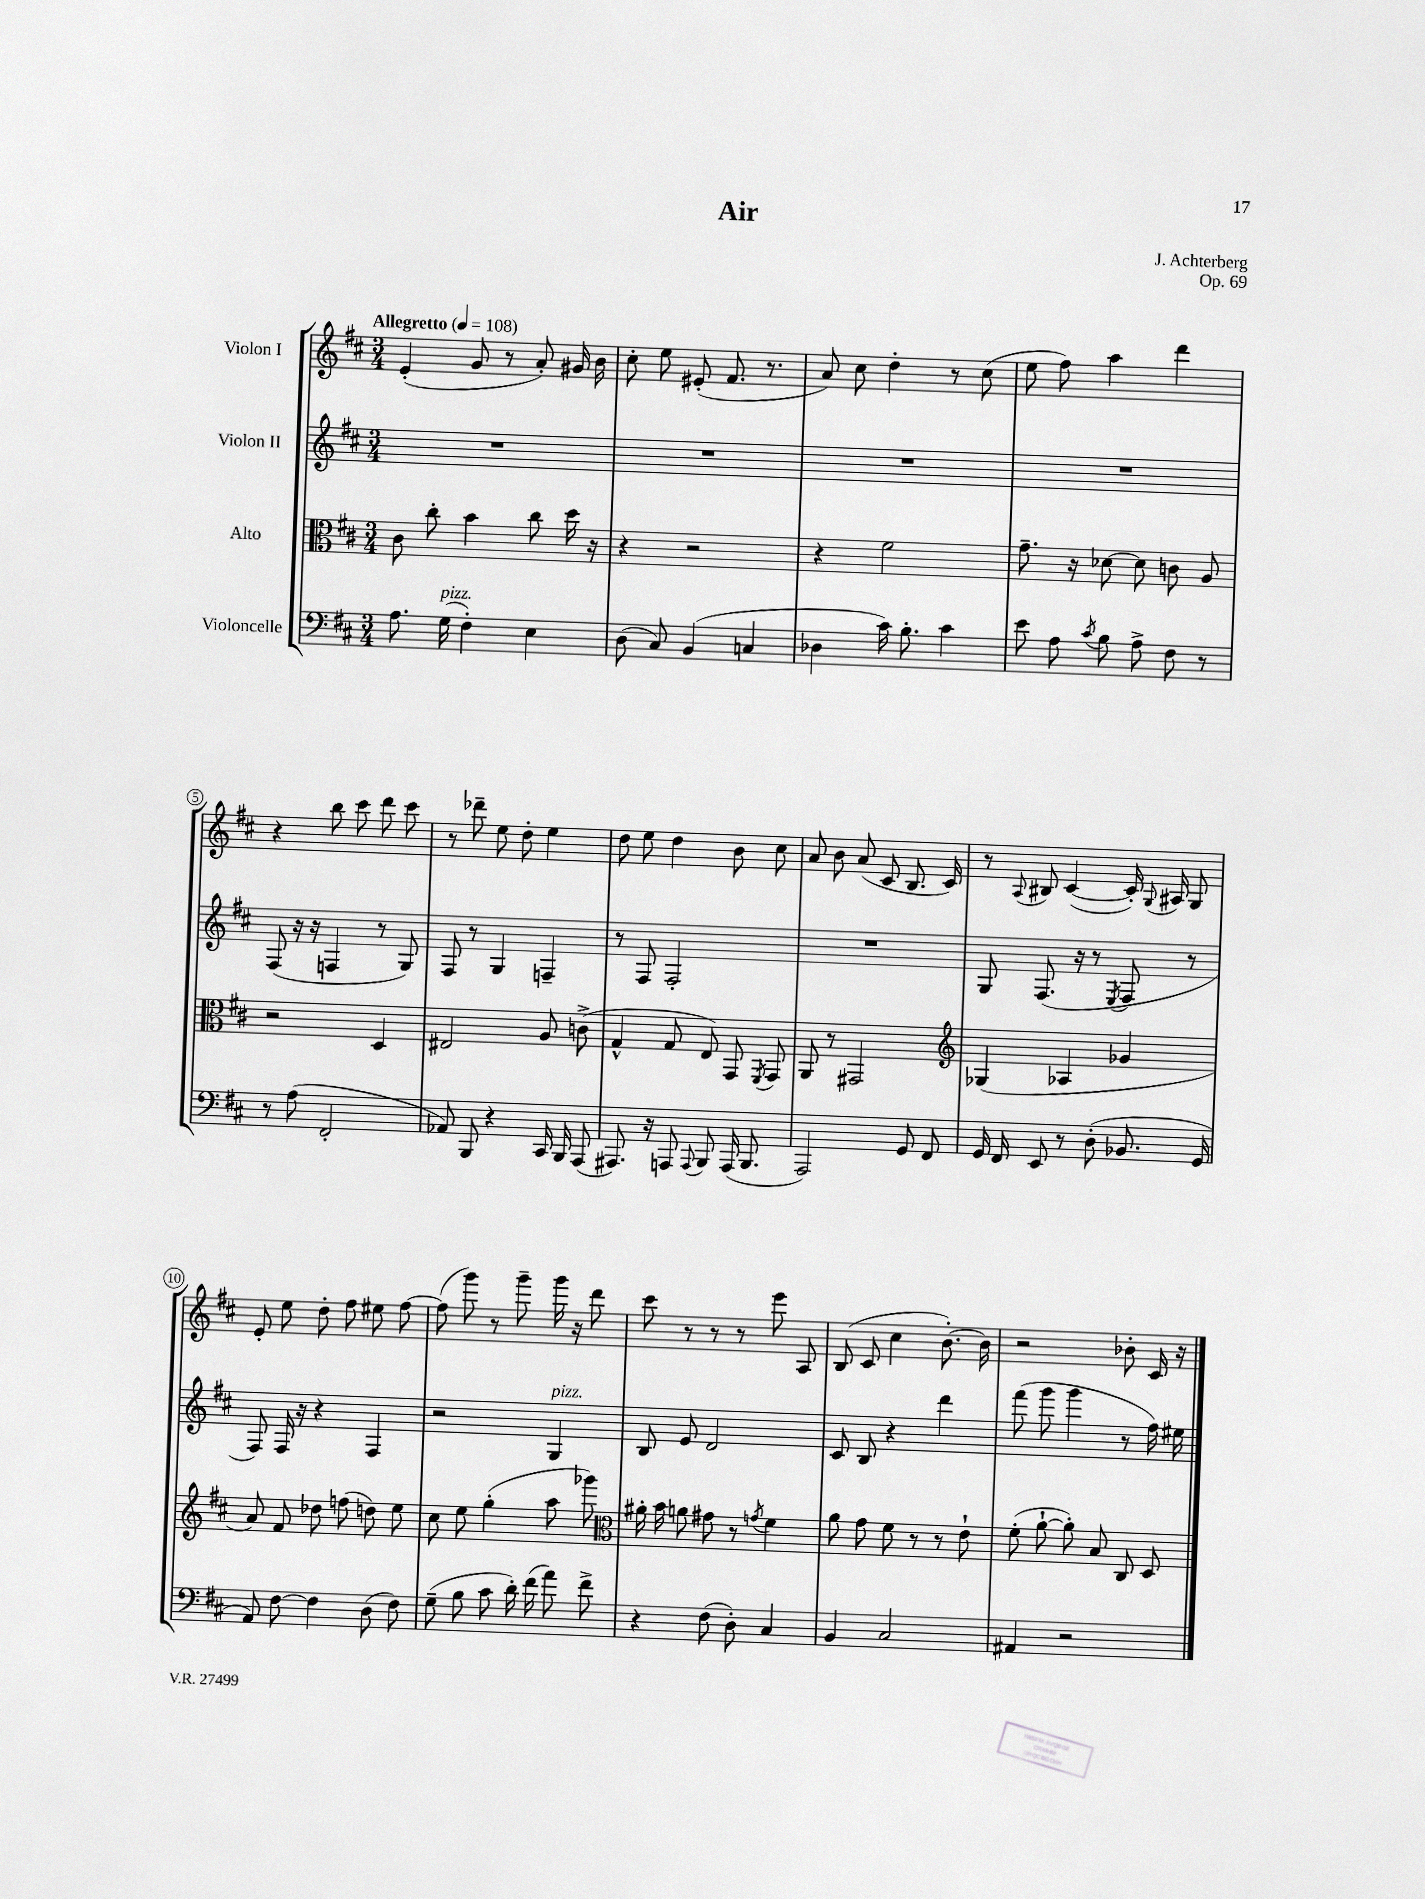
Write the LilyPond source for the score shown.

\header { title = "Air" composer = "J. Achterberg" opus = "Op. 69" }
<<
\new StaffGroup <<
\new Staff = "s0" \with { instrumentName = "Violon I" } {
    \clef treble \key d \major \numericTimeSignature \time 3/4 \tempo "Allegretto" 4 = 108
    \autoBeamOff e'4-.( g'8 r8 a'8-.) gis'16 b'16 |
    cis''8-. e''8 eis'8-.( fis'8. r8. |
    a'8) cis''8 d''4-. r8 cis''8( |
    e''8 fis''8) a''4 d'''4 |
    r4 b''8 cis'''8 d'''8 cis'''8 |
    r8 des'''8-- e''8 d''8-. e''4 |
    d''8 e''8 d''4 b'8 cis''8 |
    a'8 b'8 a'8( cis'8 b8. cis'16) |
    r8 \appoggiatura { a8 } bis8 cis'4~( cis'16-.) \appoggiatura { g8 } ais16 g8 |
    e'8-. e''8 d''8-. fis''8 eis''8 fis''8~ |
    fis''8( g'''8) r8 g'''8-- g'''16 r16 d'''8 |
    cis'''8 r8 r8 r8 e'''8 a8 |
    b8( cis'8 cis''4 b'8.~-.) b'16 |
    r2 bes'8-. cis'16 r16 \bar "|." |
}
\new Staff = "s1" \with { instrumentName = "Violon II" } {
    \clef treble \key d \major \numericTimeSignature \time 3/4
    \autoBeamOff R2. |
    R2. |
    R2. |
    R2. |
    fis8( r16 r16 f4 r8 g8) |
    fis8 r8 g4 f4-- |
    r8 fis8 fis2-. |
    R2. |
    g8 fis8.( r16 r8 \acciaccatura { e8 } fis8 r8 |
    fis8) fis16 r16 r4 fis4 |
    r2 g4^\markup { \italic "pizz." } |
    b8 e'8 d'2 |
    cis'8 b8 r4 d'''4 |
    fis'''8( g'''8 g'''4 r8 fis''16) eis''16 \bar "|." |
}
\new Staff = "s2" \with { instrumentName = "Alto" } {
    \clef alto \key d \major \numericTimeSignature \time 3/4
    \autoBeamOff cis'8 cis''8-. b'4 cis''8 d''16 r16 |
    r4 r2 |
    r4 fis'2 |
    g'8.-- r16 des'8~ des'8 c'8 a8 |
    r2 d4 |
    eis2 a8 c'8->( |
    g4-^ g8 e8) g,8 \acciaccatura { fis,8 } g,8 |
    a,8 r8 gis,2 |
    \clef treble ges4( aes4 ges'4 |
    a'8) fis'8 des''8 f''8( d''8) e''8 |
    cis''8 e''8 g''4-.( a''8 ges'''8) |
    \clef alto ais'16-. b'16 a'8 gis'8 r8 \acciaccatura { g'8 } fis'4 |
    a'8 g'8 fis'8 r8 r8 e'8-! |
    fis'8-.( a'8~-! a'8-.) b8 cis8 d8 \bar "|." |
}
\new Staff = "s3" \with { instrumentName = "Violoncelle" } {
    \clef bass \key d \major \numericTimeSignature \time 3/4
    \autoBeamOff a8. g16^\markup { \italic "pizz." }( fis4-.) e4 |
    d8( cis8) b,4( c4 |
    des4 cis'16) b8.-. cis'4 |
    e'8 a8 \acciaccatura { cis'8 } b8 a8-> fis8 r8 |
    r8 a8( fis,2-. |
    aes,8) b,,8 r4 cis,16 b,,16 a,,8( |
    ais,,8.) r16 a,,8 \appoggiatura { a,,8 } b,,8 a,,16( b,,8. |
    a,,2) g,8 fis,8 |
    g,16 fis,16 e,8 r8 d8-.( bes,8. g,16 |
    a,8) fis8~ fis4 d8( fis8) |
    g8--( b8 cis'8 d'16-.) fis'16( a'8) fis'8-> |
    r4 fis8( d8-.) cis4 |
    b,4 cis2 |
    ais,4 r2 \bar "|." |
}
>>
>>
\layout { \context { \Score \override BarNumber.stencil = #(make-stencil-circler 0.1 0.3 ly:text-interface::print) } }
